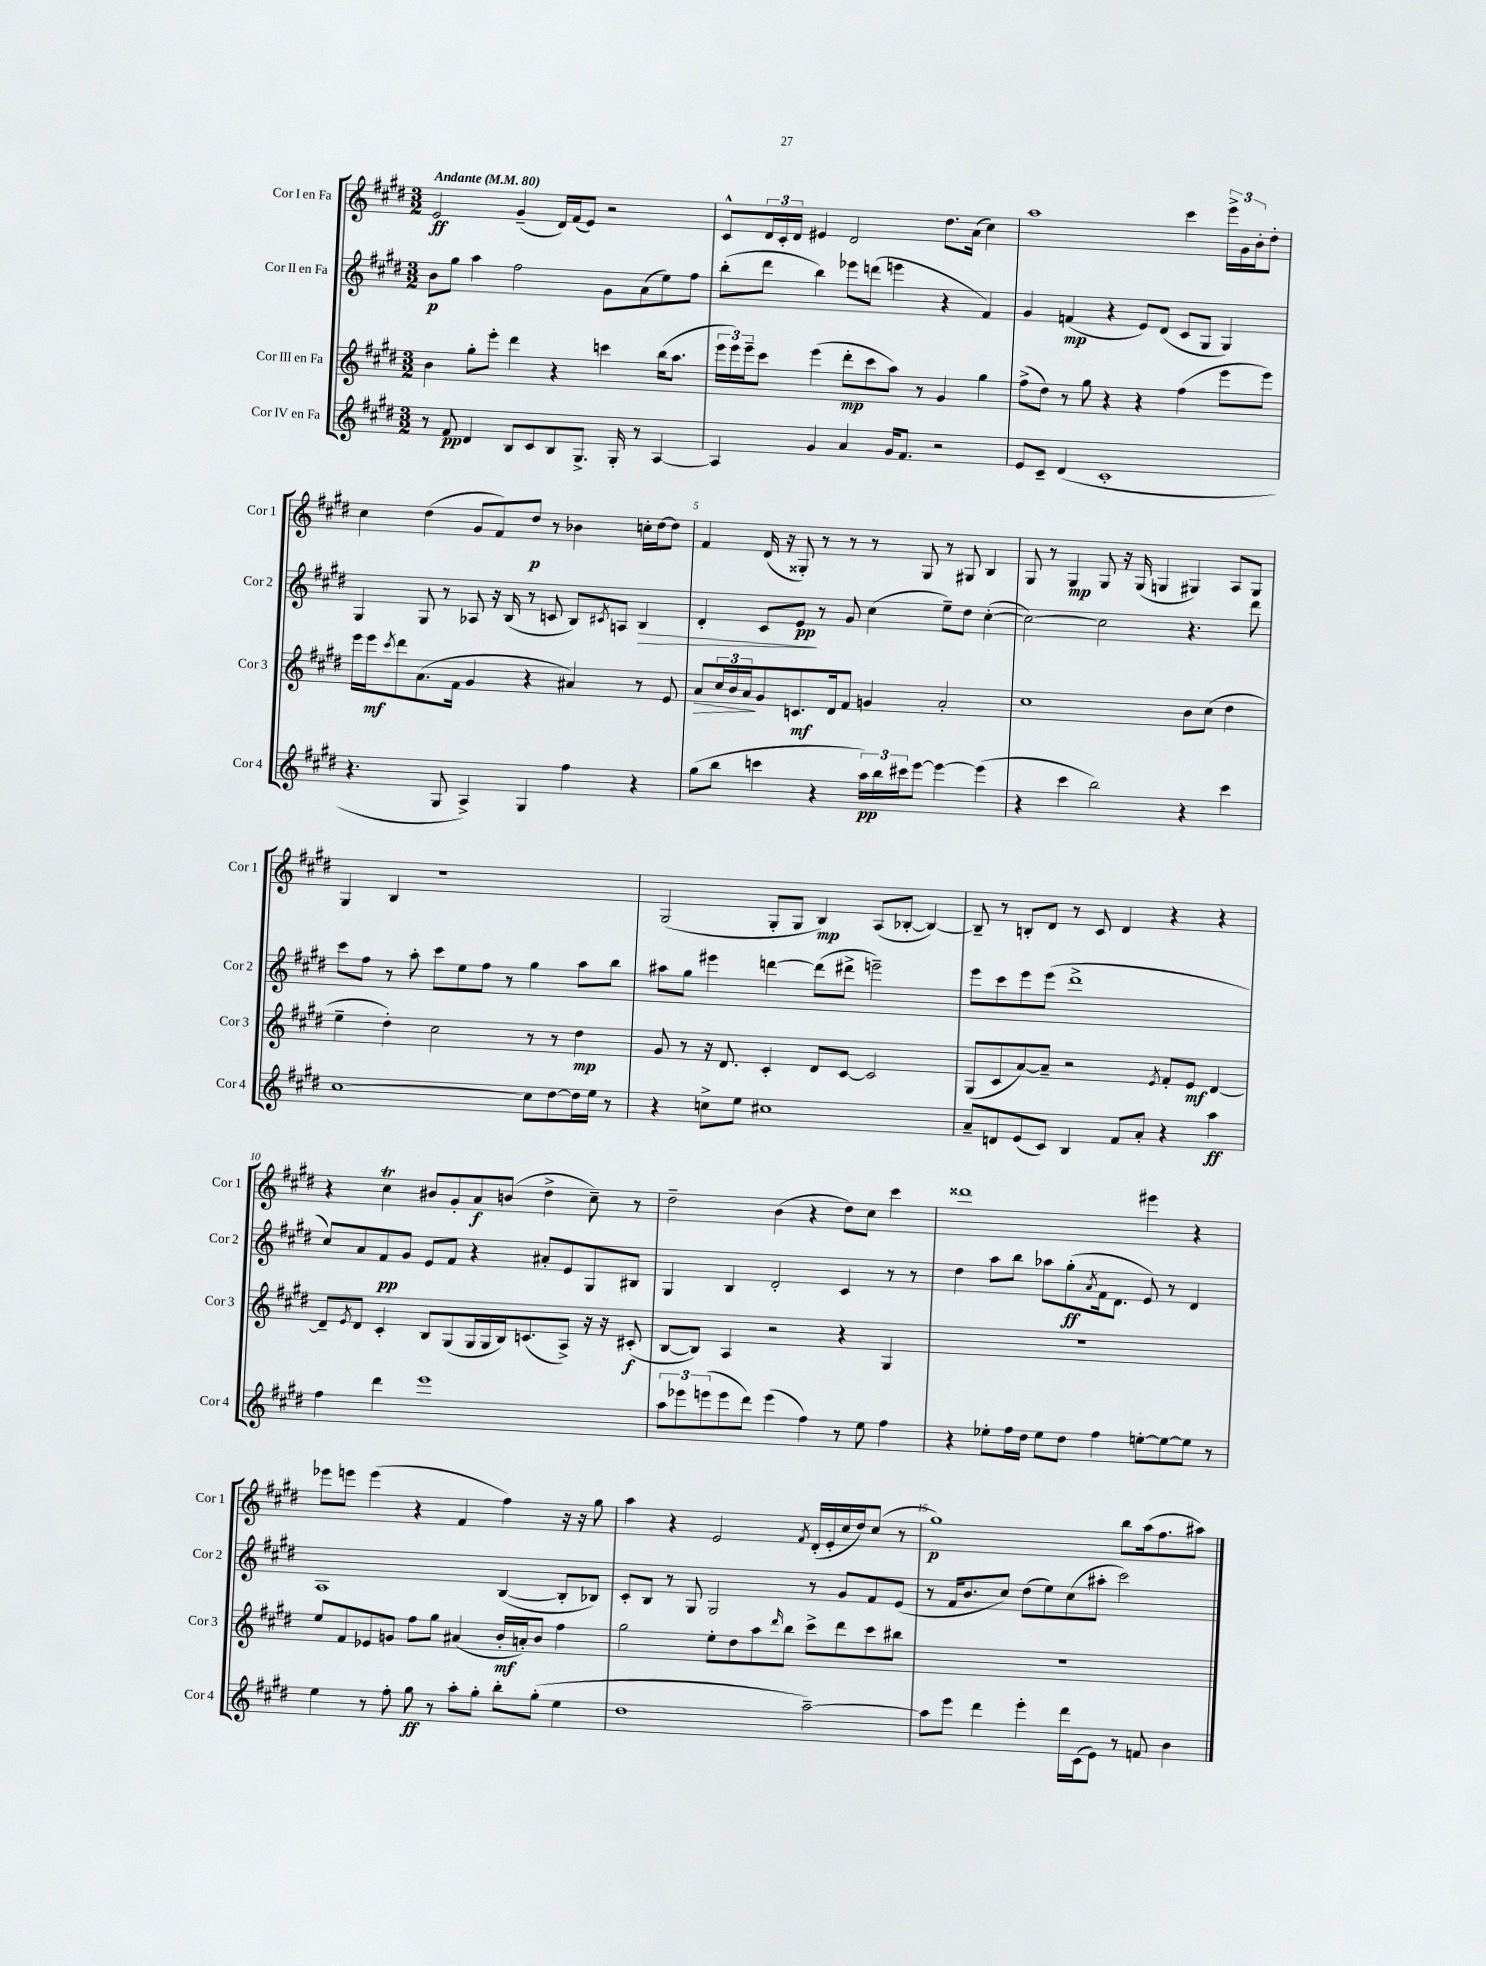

**kern	**kern	**kern	**kern
*staff4	*staff3	*staff2	*staff1
*clefG2	*clefG2	*clefG2	*clefG2
*k[f#c#g#d#]	*k[f#c#g#d#]	*k[f#c#g#d#]	*k[f#c#g#d#]
*M3/2	*M3/2	*M3/2	*M3/2
*MM80	*MM80	*MM80	*MM80
8r	4b	8b	2e
8f#	.	8gg#	.
4d#	8gg#'	4aa	.
.	8eee'	.	.
8B	4ddd#	2ff#	(4g#~
8c#	.	.	.
8B	4r	.	16d#)
.	.	.	(16f#
8.G#^	.	.	8e)
.	4ccc	8g#	2r
16G#'	.	.	.
8r	.	(8a	.
[4A	(16bb	8ee)	.
.	8.aa	.	.
.	.	8ff#	.
=	=	=	=
4A]	24eee	(8bb'	8c#^^
.	24eee)	.	.
.	24eee~	.	.
.	8ccc#	8ddd#	24d#
.	.	.	24c#'
.	.	.	24d#
4g#	(4eee	4bb)	4e#
4a	8ddd#'	8eee-	2d#
.	8ccc#	(8ddd	.
16g#	8aa)	4eee	.
8.f#	.	.	.
.	8r	.	.
2r	4g#	4r	8.dd#
.	.	.	(16a
.	4gg#	4f#)	4cc#)
=	=	=	=
8e	(8ff#^	4g#	1aa
8c#~	8dd#)	.	.
(4d#	8r	(4f	.
.	8gg#	.	.
1c#'	4r	4r	.
.	4r	8e)	.
.	.	(8d#	.
.	(4ff#	8c#	4ccc#
.	.	8G#	.
.	8eee	4G#)	24eee^
.	.	.	24g#
.	.	.	24b'
.	8eee)	.	8dd#'
=	=	=	=
4.r	16eee	4G#	4cc#
.	16eee	.	.
.	8qccc#	.	.
.	8ddd#	.	.
.	(8.a	8G#	(4dd#
8G#	.	8r	.
.	16f#	.	.
4A^)	4g#	8A-	8g#
.	.	16r	8f#)
.	.	(16B	.
4G#	4r	8r	8dd#
.	.	8c	8r
4ff#	4a#)	8B)	4b-
.	.	8qc#	.
.	.	8A	.
4r	8r	4B	16cc'
.	.	.	[16dd#
.	8e	.	8dd#]
=	=	=	=
(8gg#	8a	4d#'	4f#
8bb	24cc#	.	.
.	24b	.	.
.	24a	.	.
4ccc	8g#	8c#	(16d#
.	.	.	16r
.	8.c	8e	8G##')
4r	.	8r	8r
.	16d#	.	.
.	8f#	8g#	8r
24aa)	4g	(4cc#	8r
24bb	.	.	.
24ccc#	.	.	.
[8eee	.	.	8G##
4eee_	2a'	8ee~)	8r
.	.	8dd#	8G#
(4eee]	.	([4cc#'	4B
=	=	=	=
4r	1cc#	2cc#_)	8G#
.	.	.	8r
4ccc#	.	.	4G#
2bb)	.	2cc#]	8G#
.	.	.	16r
.	.	.	(16G#
.	.	.	4G
4r	8b	4.r	4G#)
.	(8cc#	.	.
4ccc#	4dd#	.	8A
.	.	8ddd#	8G#
=	=	=	=
[1cc#	4ee~	8ccc#	4G#
.	.	8ff#	.
.	4dd#')	8r	4B
.	.	8aa'	.
.	2cc#	8ccc#	1r
.	.	8ee	.
.	.	8ff#	.
.	.	8r	.
8cc#]	8r	4gg#	.
[8dd#	8r	.	.
16dd#]	4dd#	8aa	.
16ee	.	.	.
8r	.	8bb	.
=	=	=	=
4r	8g#	8aa#	(2G#
.	8r	8gg#	.
8cc^	16r	4eee#	.
.	8.d#	.	.
8ee	.	.	.
1cc#	4c#'	[4ddd	8G#'
.	.	.	8G#
.	8d#	(8ddd]	4B)
.	[8c#	8ddd#^	.
.	2c#]	2eee~)	(8A
.	.	.	[8B-'
.	.	.	4B-_)
=	=	=	=
8a~	(8G#	8eee	8B-~]
8d	8c#	8ccc#	8r
(8e	[8a)	8eee	8B'
8c#)	8a~]	(8eee	8d#
4B	2r	1ddd#^	8r
.	.	.	8c#
8f#	.	.	4d#
8a'	.	.	.
.	8qe	.	.
4r	8f#'	.	4r
.	8e	.	.
4aa	[4d#	.	4r
=	=	=	=
4ff#	8d#~]	8cc#)	4r
.	8qe	.	.
.	8d#	8a	.
4ddd#	4c#'	8f#	4cc#
.	.	8g#	.
1eee	8B	8e	8b#
.	(8G#	8f#	8g#'
.	16G#	4r	8a
.	16G#	.	.
.	16B)	.	(8b
.	(8.c	.	.
.	.	8a#'	4dd#^
.	8A^)	8e	.
.	16r	8G#	8cc#~)
.	16r	.	.
.	(8c#'	8B#	8r
=	=	=	=
12aa	[8B	4G#	2dd#~
12eee-	.	.	.
.	8B])	.	.
(12eee	.	.	.
8eee	4A	4B	.
8ddd#)	.	.	.
(4eee	2r	2d#'	(4b
4ff#)	.	.	4r
8r	4r	4c#	8dd#)
8ee	.	.	8cc#
4ff#	4G#	8r	4ccc#
.	.	8r	.
=	=	=	=
4r	1.r	4dd#	1ddd##
8ee-'	.	8aa	.
16ff#	.	8bb	.
16dd#	.	.	.
8ee-	.	8aa-	.
8dd#	.	(8gg#'	.
.	.	8qa	.
4ff#	.	16f#	.
.	.	8.d#	.
[8ee'	.	8e)	4eee#
8ee_	.	8r	.
8ee]	.	4d#	4r
8r	.	.	.
=	=	=	=
4ee	8ee	1A	8eee-
.	8f#	.	8eee
8r	8e-	.	(4eee
8ff#'	8g	.	.
8gg#	8ff#	.	4r
8r	8gg#	.	.
8aa'	(4a#	.	4f#
8gg#'	.	.	.
8bb'	16b'	([4B	4ff#)
.	16a')	.	.
(8gg#'	8b	.	.
4ee	4ff#	8B']	16r
.	.	.	16r
.	.	8B-)	8gg#
=	=	=	=
1dd#	2gg#	8c#'	4aa
.	.	8B	.
.	.	8r	4r
.	.	8G#	.
.	8ee'	2G#	2e
.	8dd#	.	.
.	8aa	.	.
.	16qqddd#	.	.
.	8bb	.	.
.	.	.	8qf#
[2aa~)	8ccc#^	8r	(16d#'
.	.	.	16e'
.	8ddd#	8g#	16cc#
.	.	.	16dd#)
.	8ccc#	8f#	(8cc#
.	8bb#	(8e	8r
=	=	=	=
8aa]	1.r	8r	1gg#)
8eee	.	16f#	.
.	.	8.b	.
4ddd#	.	.	.
.	.	8cc#)	.
4eee'	.	(8dd#	.
.	.	8ee)	.
16ddd#	.	(8cc#	.
(16c#	.	.	.
8e)	.	8aa#'	.
8r	.	2ccc#)	8bb
8f	.	.	(16aa
.	.	.	8.ff#
4b	.	.	.
.	.	.	8aa#)
==	==	==	==
*-	*-	*-	*-
